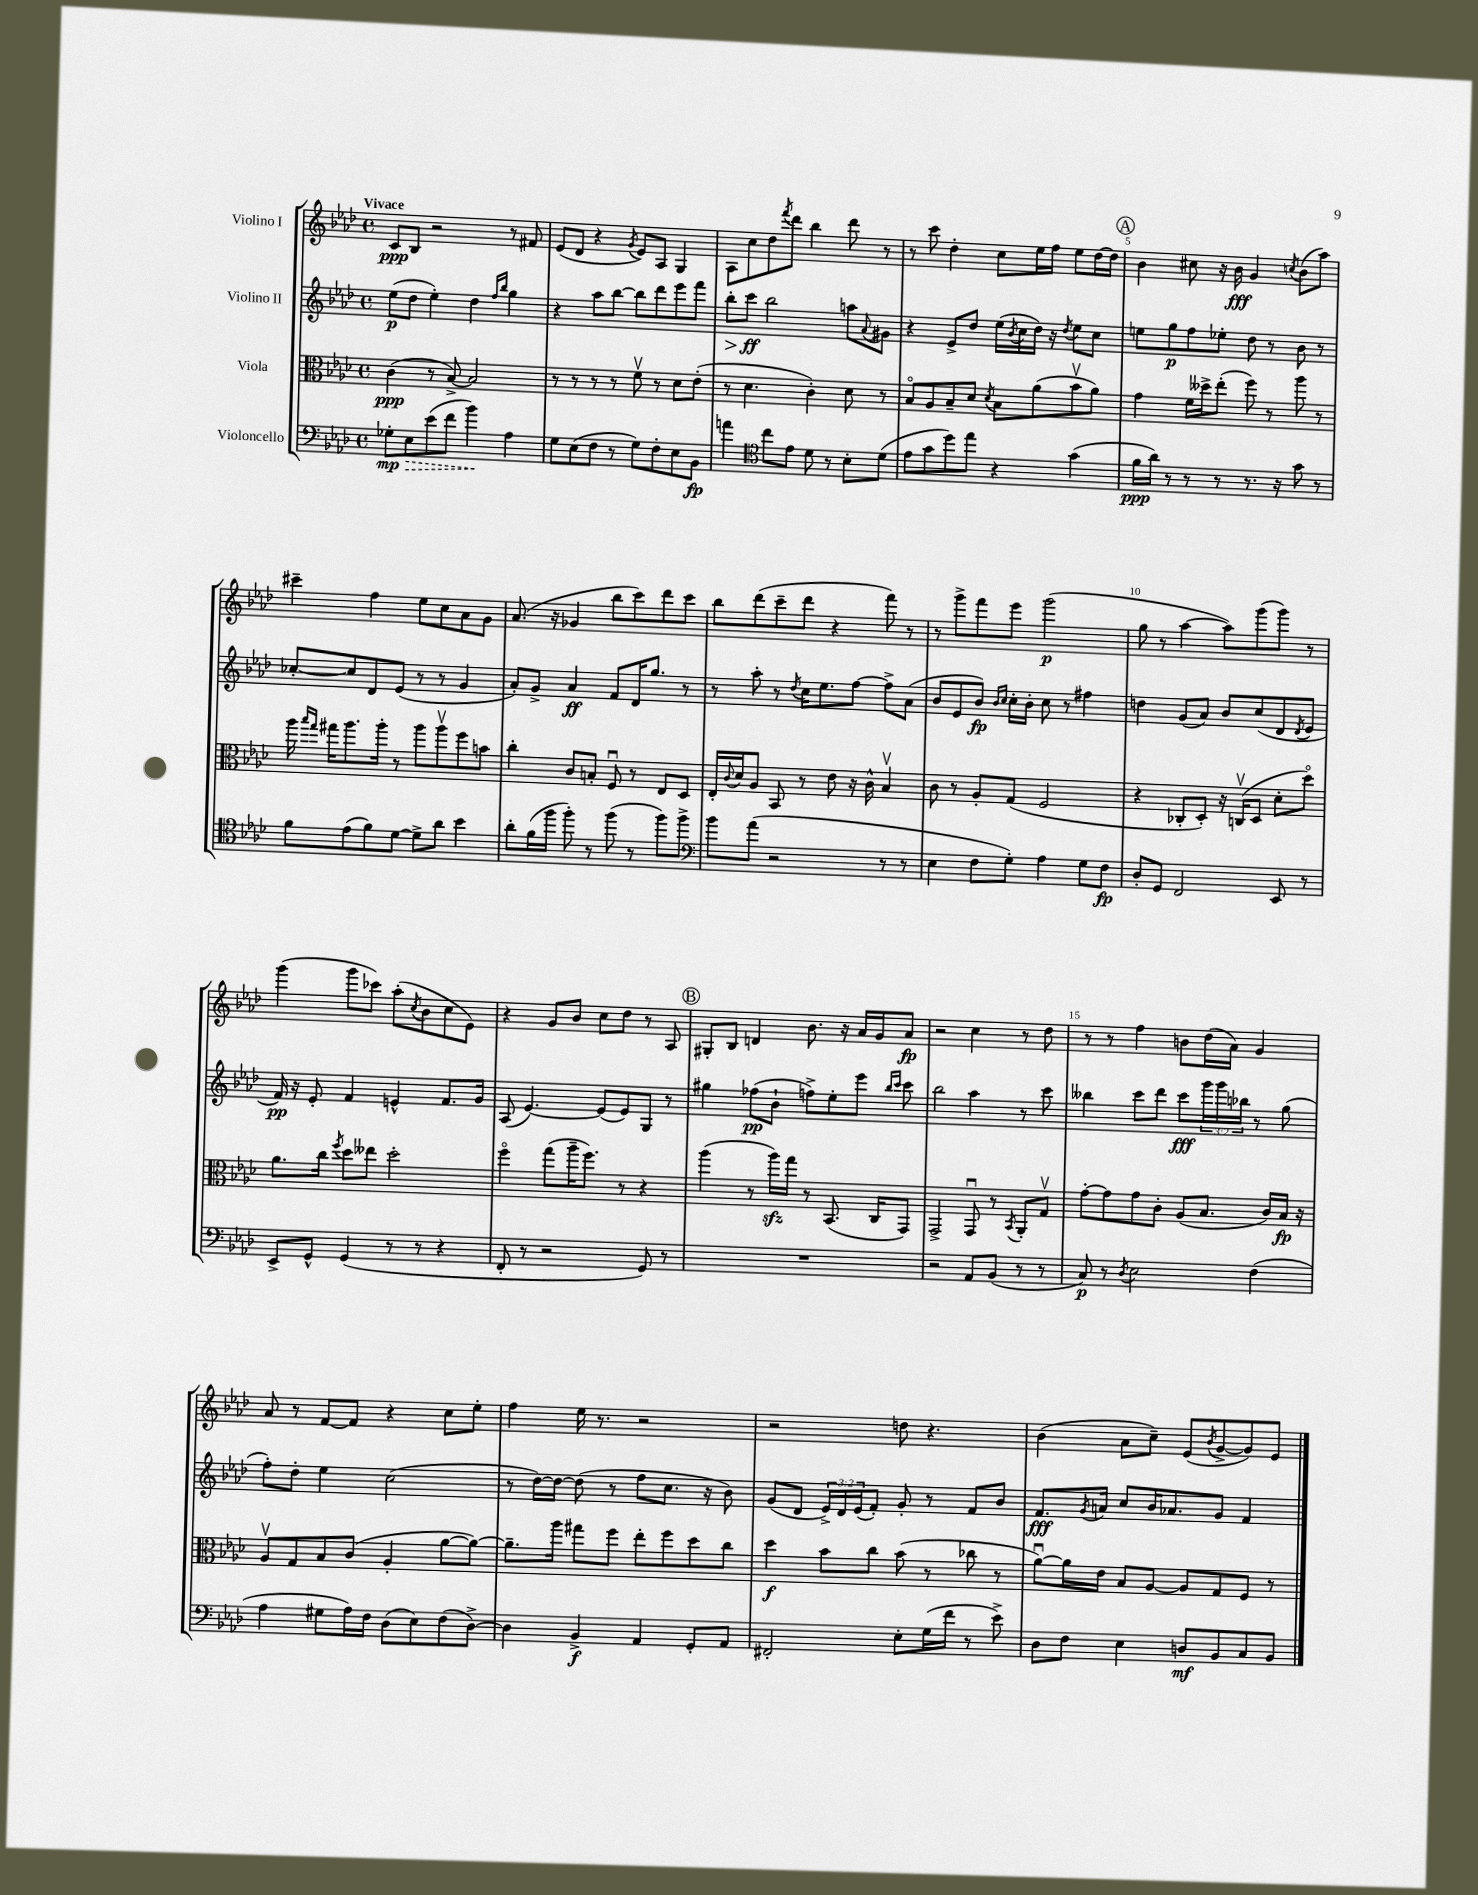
<<
\new StaffGroup <<
\new Staff = "s0" \with { instrumentName = "Violino I" } {
    \clef treble \key aes \major \defaultTimeSignature \time 4/4 \tempo "Vivace"
    c'8\ppp bes8 r2 r8 fis'8 |
    ees'8( des'8 r4 \acciaccatura { g'8 } ees'8) aes8 g4 |
    aes8 c''8 des''8 \acciaccatura { f'''8 } des'''8 bes''4 des'''8 r8 |
    r8 c'''8 des''4-. c''8 ees''16 f''16 ees''8 des''16~ des''16 |
    \mark \markup { \circle "A" } bes'4 cis''8 r16 bes'16\fff g'4 \acciaccatura { c''8 } bes'8( aes''8) |
    cis'''4-- f''4 ees''8 c''8 aes'8 g'8 |
    aes'8.( r16 ges'4 bes''8 c'''8) des'''8 c'''8 |
    bes''8 des'''8( c'''8-- des'''8 r4 f'''8) r8 |
    r8 g'''8-> f'''8 ees'''8 g'''2\p( |
    g''8 r8 aes''4~ aes''8) g'''8( g'''8) r8 |
    g'''4( g'''8 ces'''8) aes''8-.( \acciaccatura { c''8 } bes'8 c''8 ees'8) |
    r4 g'8 bes'8 c''8 des''8 r8 aes8 |
    \mark \markup { \circle "B" } gis8-. bes8 d'4 bes'8. r16 aes'16 g'16 aes'8\fp |
    r2 c''4 r8 des''8 |
    r8 r8 f''4 b'8 des''16( aes'16) g'4 |
    aes'8 r8 f'8~ f'8 r4 c''8 ees''8-. |
    f''4 ees''16 r8. r2 |
    r2 d''8 r4. |
    bes'4( aes'8 c''8--) ees'8( \acciaccatura { bes'8 } g'8~-> g'8) ees'8 \bar "|." |
}
\new Staff = "s1" \with { instrumentName = "Violino II" } {
    \clef treble \key aes \major \defaultTimeSignature \time 4/4 \override Staff.TupletNumber.text = #tuplet-number::calc-fraction-text
    ees''8\p( des''8 ees''4-.) des''4 \grace { f''16 bes''16 } g''4 |
    r4 aes''8 bes''8~ bes''8 des'''8 ees'''8 f'''8 |
    bes''8-.\> c'''8\ff\! bes''2 a''8 \appoggiatura { aes'8 } gis'8 |
    r4 ees'8-> des''8 ees''16( \acciaccatura { bes'8 } c''16 des''16) r16 \acciaccatura { des''8 } ees''8 c''8 |
    \mark \markup { \circle "A" } e''8 g''8\p f''8 ees''8-. des''8 r8 bes'8 r8 |
    ces''8~-. ces''8 des'8 ees'8( r8 r8 g'4 |
    aes'8-.) g'8-> aes'4\ff f'8 des'16 g''8. r8 |
    r8 aes''8-. r8 \acciaccatura { des''8 } c''16 ees''8. f''8~ f''8-> aes'8( |
    bes'8 ees'8 bes'8\fp) \grace { bes'16 c''16 } c''16-. bes'16-. c''8 r8 fis''4 |
    d''4 g'8( aes'8) bes'8 c''8( des'8 \acciaccatura { des'8 } ees'8 |
    f'16\pp) r16 ees'8-. f'4 e'4-^ f'8. g'16 |
    aes8( ees'4.~) ees'8( ees'8) g8 r8 |
    \mark \markup { \circle "B" } gis''4 fes''8\pp( bes'8-! f''8->) ees''8-. ees'''8 \grace { bes''16 c'''16 } c'''8 |
    bes''2 aes''4 r8 c'''8 |
    beses''4 c'''8 des'''8 c'''8\fff \tuplet 3/2 { g'''16 g'''16 bes''16 } r8 g''8( |
    f''8-.) des''8-. ees''4 c''2( |
    r8 des''16~) des''16~ des''8( r8 f''8 c''8. r16 bes'8) |
    g'8( des'8 \tuplet 3/2 { ees'16->) des'16 ees'16( } f'8-.) g'8-. r8 f'8 bes'8 |
    f'8.\fff \acciaccatura { g'8 } a'16 c''8 bes'16 aes'8. g'8 f'4 \bar "|." |
}
\new Staff = "s2" \with { instrumentName = "Viola" } {
    \clef alto \key aes \major \defaultTimeSignature \time 4/4
    c'4\ppp( r8 bes8~->) bes2 |
    r8 r8 r8 r8 f'8\upbow r8 des'8 ees'8-.( |
    r8 des'4. c'4-.) des'8 r8 |
    bes8\flageolet aes8 bes8-- des'8 \acciaccatura { des'8 } bes8 aes'8( bes'8\upbow aes'8) |
    \mark \markup { \circle "A" } g'4 f'16 deses''16-> ees''8-.( f''8) r8 aes''8 r8 |
    aes''16 \grace { bes''16 g''16 } gis''16 aes''8. aes''16-. r8 aes''8 aes''8\upbow f''8 b'8 |
    c''4-. c'8 b8-. f8\downbow r8 ees8 des8 |
    ees16-. \appoggiatura { c'8 } des'16 aes8 bes,8 r8 ees'8 r16 c'16-^ bes4\upbow |
    c'8 r8 aes8-. g8( f2 |
    r4 ces8-. des8-.) r16 c16\upbow( des8 des'8-. des''8\flageolet) |
    aes'8. c''16 \acciaccatura { f''8 } des''8 eeses''8 des''2-. |
    f''4\flageolet g''8( aes''16-- f''8.) r8 r4 |
    \mark \markup { \circle "B" } aes''4( r8 aes''16\sfz) g''16 r8 bes,8.( c16 g,8) |
    g,2-> g,8\downbow r8 \acciaccatura { bes,8 } aes,8-. g8\upbow |
    g'8~-. g'8 g'8 c'8-. aes8( bes8. c'16) bes16\fp r16 |
    aes8\upbow g8 bes8 c'8( aes4-. aes'8~ aes'8~) |
    aes'8.-- aes''16 gis''8 f''8 ees''8-. f''8 des''8 c''8 |
    des''4\f bes'8 c''8 bes'8( r8 ces''8 r8 |
    aes'8~\downbow) aes'16 ees'16 bes8 aes8~ aes8 g8 f8 r8 \bar "|." |
}
\new Staff = "s3" \with { instrumentName = "Violoncello" } {
    \clef bass \key aes \major \defaultTimeSignature \time 4/4
    \once \override Hairpin.style = #'dashed-line ges8-.\mp\> ees8 ees'8( f'8 bes'4\!) aes4 |
    g8 ees8( f8 r8 g8) f8-. ees8 bes,8\fp |
    a'4 \clef tenor c''8 ees'8 des'8 r8 bes8-. des'8( |
    ees'8 g'8 des''8) ees''8 r4 g'4( |
    \mark \markup { \circle "A" } f'16\ppp aes'16) r8 r8 r8 r8. r16 g'8 r8 |
    f'8 ees'8( f'8) des'8~ des'8-> aes'8 bes'4 |
    aes'8-. f'16( f''16 f''8-.) r8 f''8( r8 f''8) f''8-> |
    \clef bass bes'8 aes'8( r2 r8 r8 |
    ees4 f8 g8-.) aes4 g8 f8\fp |
    des8-. g,8 f,2 ees,8 r8 |
    ees,8-> g,8-^ g,4( r8 r8 r4 |
    f,8-. r8 r2 g,8) r8 |
    \mark \markup { \circle "B" } R1 |
    r2 aes,8 bes,8( r8 r8 |
    c8\p) r8 \acciaccatura { des8 } ees2 f4( |
    aes4 gis8 aes16) f16 des8( ees8) f8( des8~->) |
    des4 bes,4->\f aes,4 g,8-. aes,8 |
    fis,2-. ees8-. g16( f'16 r8 ees'8->) |
    des8 f8 ees4 d8\mf bes,8 c8 bes,8 \bar "|." |
}
>>
>>
\layout { \context { \Score \override BarNumber.break-visibility = ##(#f #t #t) barNumberVisibility = #(every-nth-bar-number-visible 5) } }
